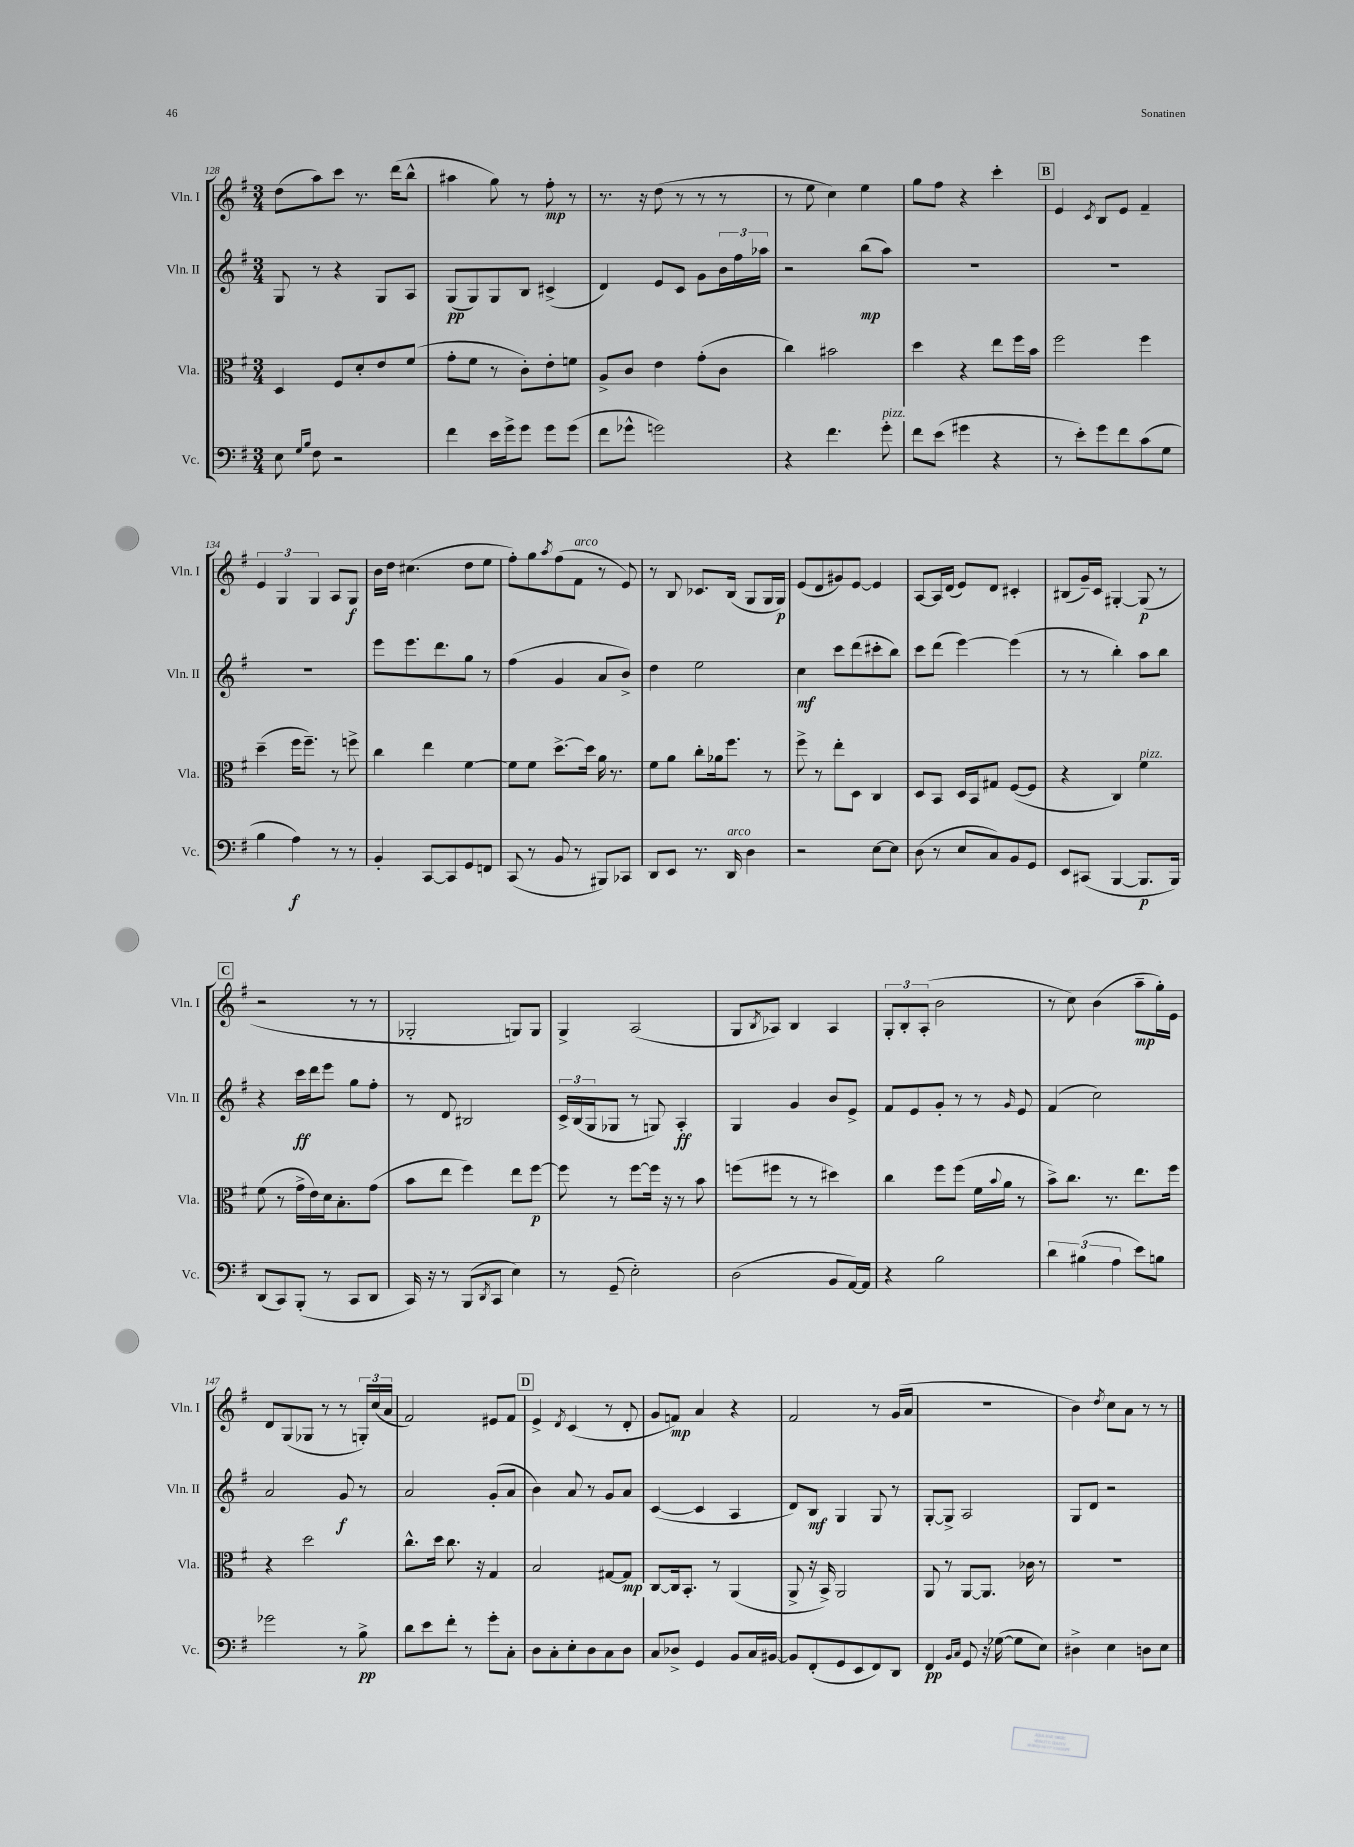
<<
\new StaffGroup <<
\new Staff = "s0" \with { instrumentName = "Vln. I" shortInstrumentName = "Vln. I" } {
    \clef treble \key g \major \numericTimeSignature \time 3/4
    d''8( a''8) c'''8 r8. d'''16( b''8-^ |
    ais''4 g''8) r8 fis''8-.\mp r8 |
    r8. r16 d''8( r8 r8 r8 |
    r8 e''8 c''4) e''4 |
    g''8 fis''8 r4 c'''4-. |
    \mark \markup { \box "B" } e'4 \acciaccatura { c'8 } b8 e'8 fis'4-- |
    \tuplet 3/2 { e'4 g4 g4 } a8 g8\f |
    b'16 d''16 cis''4.( d''8 e''8 |
    fis''8-.) g''8 \acciaccatura { a''8 } fis''8( fis'8^\markup { \italic "arco" } r8 e'8) |
    r8 b8 ces'8. b16( g8 g16 g16\p) |
    e'8( d'8 gis'8) e'8~ e'4 |
    a8~ a16 d'16( e'8) d'8 cis'4-. |
    bis8( g'16--) c'16 gis4~-. gis8\p( r8 |
    \mark \markup { \box "C" } r2 r8 r8 |
    ges2-. g8) g8 |
    g4-> a2( |
    g8 \acciaccatura { b8 } aes8) b4 aes4 |
    \tuplet 3/2 { g8-. b8-. a8-.( } b'2 |
    r8 c''8) b'4( a''8--\mp g''16-.) e'16 |
    d'8 g8( ges8 r8 r8 \tuplet 3/2 { g16-.) c''16( a'16 } |
    fis'2) eis'8 fis'8 |
    \mark \markup { \box "D" } e'4-> \acciaccatura { d'8 } c'4( r8 d'8-. |
    g'8 f'8\mp) a'4 r4 |
    fis'2 r8 g'16( a'16 |
    R2. |
    b'4) \acciaccatura { d''8 } c''8 a'8 r8 r8 \bar "|." |
}
\new Staff = "s1" \with { instrumentName = "Vln. II" shortInstrumentName = "Vln. II" } {
    \clef treble \key g \major \numericTimeSignature \time 3/4
    g8 r8 r4 g8 a8 |
    g8\pp( g8) g8 b8 cis'4->( |
    d'4) e'8 c'8 g'8 \tuplet 3/2 { b'16 fis''16 aes''16 } |
    r2 b''8\mp( a''8) |
    R2. |
    \mark \markup { \box "B" } R2. |
    R2. |
    e'''8 e'''8. d'''8. g''8 r8 |
    fis''4( g'4 a'8 b'8->) |
    d''4 e''2 |
    c''4\mf c'''8 d'''8( cis'''8-. b''8) |
    c'''8 d'''8( e'''4~) e'''4( |
    r8 r8 b''4-.) a''8 b''8 |
    \mark \markup { \box "C" } r4 c'''16\ff d'''16 e'''8 g''8 fis''8-. |
    r8 d'8 bis2 |
    \tuplet 3/2 { c'16-> b16( g16 } ges8 r8 g8) a4-.\ff |
    g4 g'4 b'8 e'8-> |
    fis'8 e'8 g'8-. r8 r8 \grace { g'16 } e'8 |
    fis'4( c''2) |
    a'2 g'8\f r8 |
    a'2 g'8-.( a'8 |
    \mark \markup { \box "D" } b'4) a'8 r8 g'8 a'8 |
    c'4~( c'4 a4 |
    d'8) b8\mf g4 g8 r8 |
    g8~-. g8-> a2 |
    g8 d'8 r2 \bar "|." |
}
\new Staff = "s2" \with { instrumentName = "Vla." shortInstrumentName = "Vla." } {
    \clef alto \key g \major \numericTimeSignature \time 3/4
    d4 fis8 d'8-. e'8 fis'8( |
    g'8-. fis'8 r8 c'8-.) e'8-. f'8 |
    a8-> c'8 e'4 g'8-.( c'8 |
    c''4) bis'2 |
    d''4 r4 e''8 fis''16 b'16 |
    \mark \markup { \box "B" } fis''2 fis''4 |
    d''4--( fis''16 fis''8.--) r8 f''8-> |
    c''4 e''4 fis'4~ |
    fis'8 fis'8 d''8.~-> d''16 a'16 r8. |
    fis'8 a'8 c''8-. aes'16 fis''8. r8 |
    fis''8-> r8 e''8-. d8 c4 |
    d8 b,8 d16 b,16 gis8 fis8~( fis8 |
    r4 c4) fis'4^\markup { \italic "pizz." } |
    \mark \markup { \box "C" } fis'8( r8 g'16-> e'16) d'16 b8.-. g'8( |
    b'8 e''8 fis''4) e''8 fis''8~\p |
    fis''8 r8 fis''8~ fis''16 r16 r8 b'8 |
    f''8( fis''8 r8 r8 dis''4) |
    c''4 fis''8 fis''8( fis'16 \appoggiatura { b'8 } a'16 r8 |
    b'8->) c''8. r8. e''8. fis''16 |
    r4 d''2 |
    c''8.-^ d''16 c''8. r16 g4 |
    \mark \markup { \box "D" } b2 gis8~ gis8\mp |
    c8~ c16 b,8.-. r8 a,4( |
    a,8-> r16 b,16->) a,2 |
    a,8 r8 a,8~ a,8. ces'16 r8 |
    R2. \bar "|." |
}
\new Staff = "s3" \with { instrumentName = "Vc." shortInstrumentName = "Vc." } {
    \clef bass \key g \major \numericTimeSignature \time 3/4
    e8 \grace { g16 b16 } fis8 r2 |
    fis'4 e'16 g'16-> g'8 g'8 g'8( |
    fis'8 ges'8-^ g'2) |
    r4 fis'4. g'8-.^\markup { \italic "pizz." } |
    fis'8 e'8( gis'4 r4 |
    \mark \markup { \box "B" } r8 e'8-.) g'8 fis'8 c'8( g8 |
    b4 a4\f) r8 r8 |
    b,4-. c,8~ c,8 g,8 f,8 |
    c,8( r8 b,8 r8 bis,,8) ces,8 |
    d,8 e,8 r8. d,16^\markup { \italic "arco" } d4 |
    r2 e8~ e8 |
    d8( r8 e8 c8) b,8 g,8 |
    e,8 cis,8( b,,4~ b,,8.\p b,,16) |
    \mark \markup { \box "C" } d,8( c,8) b,,8-.( r8 c,8 d,8 |
    c,16) r16 r8 b,,8( \acciaccatura { d,8 } c,8 e4) |
    r8 g,8--( e2-.) |
    d2( b,8 a,16~) a,16 |
    r4 b2 |
    \tuplet 3/2 { d'4 bis4( a4 } e'8) b8 |
    ges'2 r8 b8->\pp |
    d'8 e'8 fis'8-. r8 g'8-. c8-. |
    \mark \markup { \box "D" } d8 c8-. e8-. d8 c8 d8 |
    c8 des8-> g,4 b,8 c16 bis,16~ |
    bis,8 fis,8-.( g,8 e,8 fis,8) d,8 |
    fis,4\pp \grace { b,16 c16 } g,8 r16 ges16~( ges8 e8) |
    dis4-> e4 d8 e8 \bar "|." |
}
>>
>>
\layout { \context { \Score currentBarNumber = #128 } }
